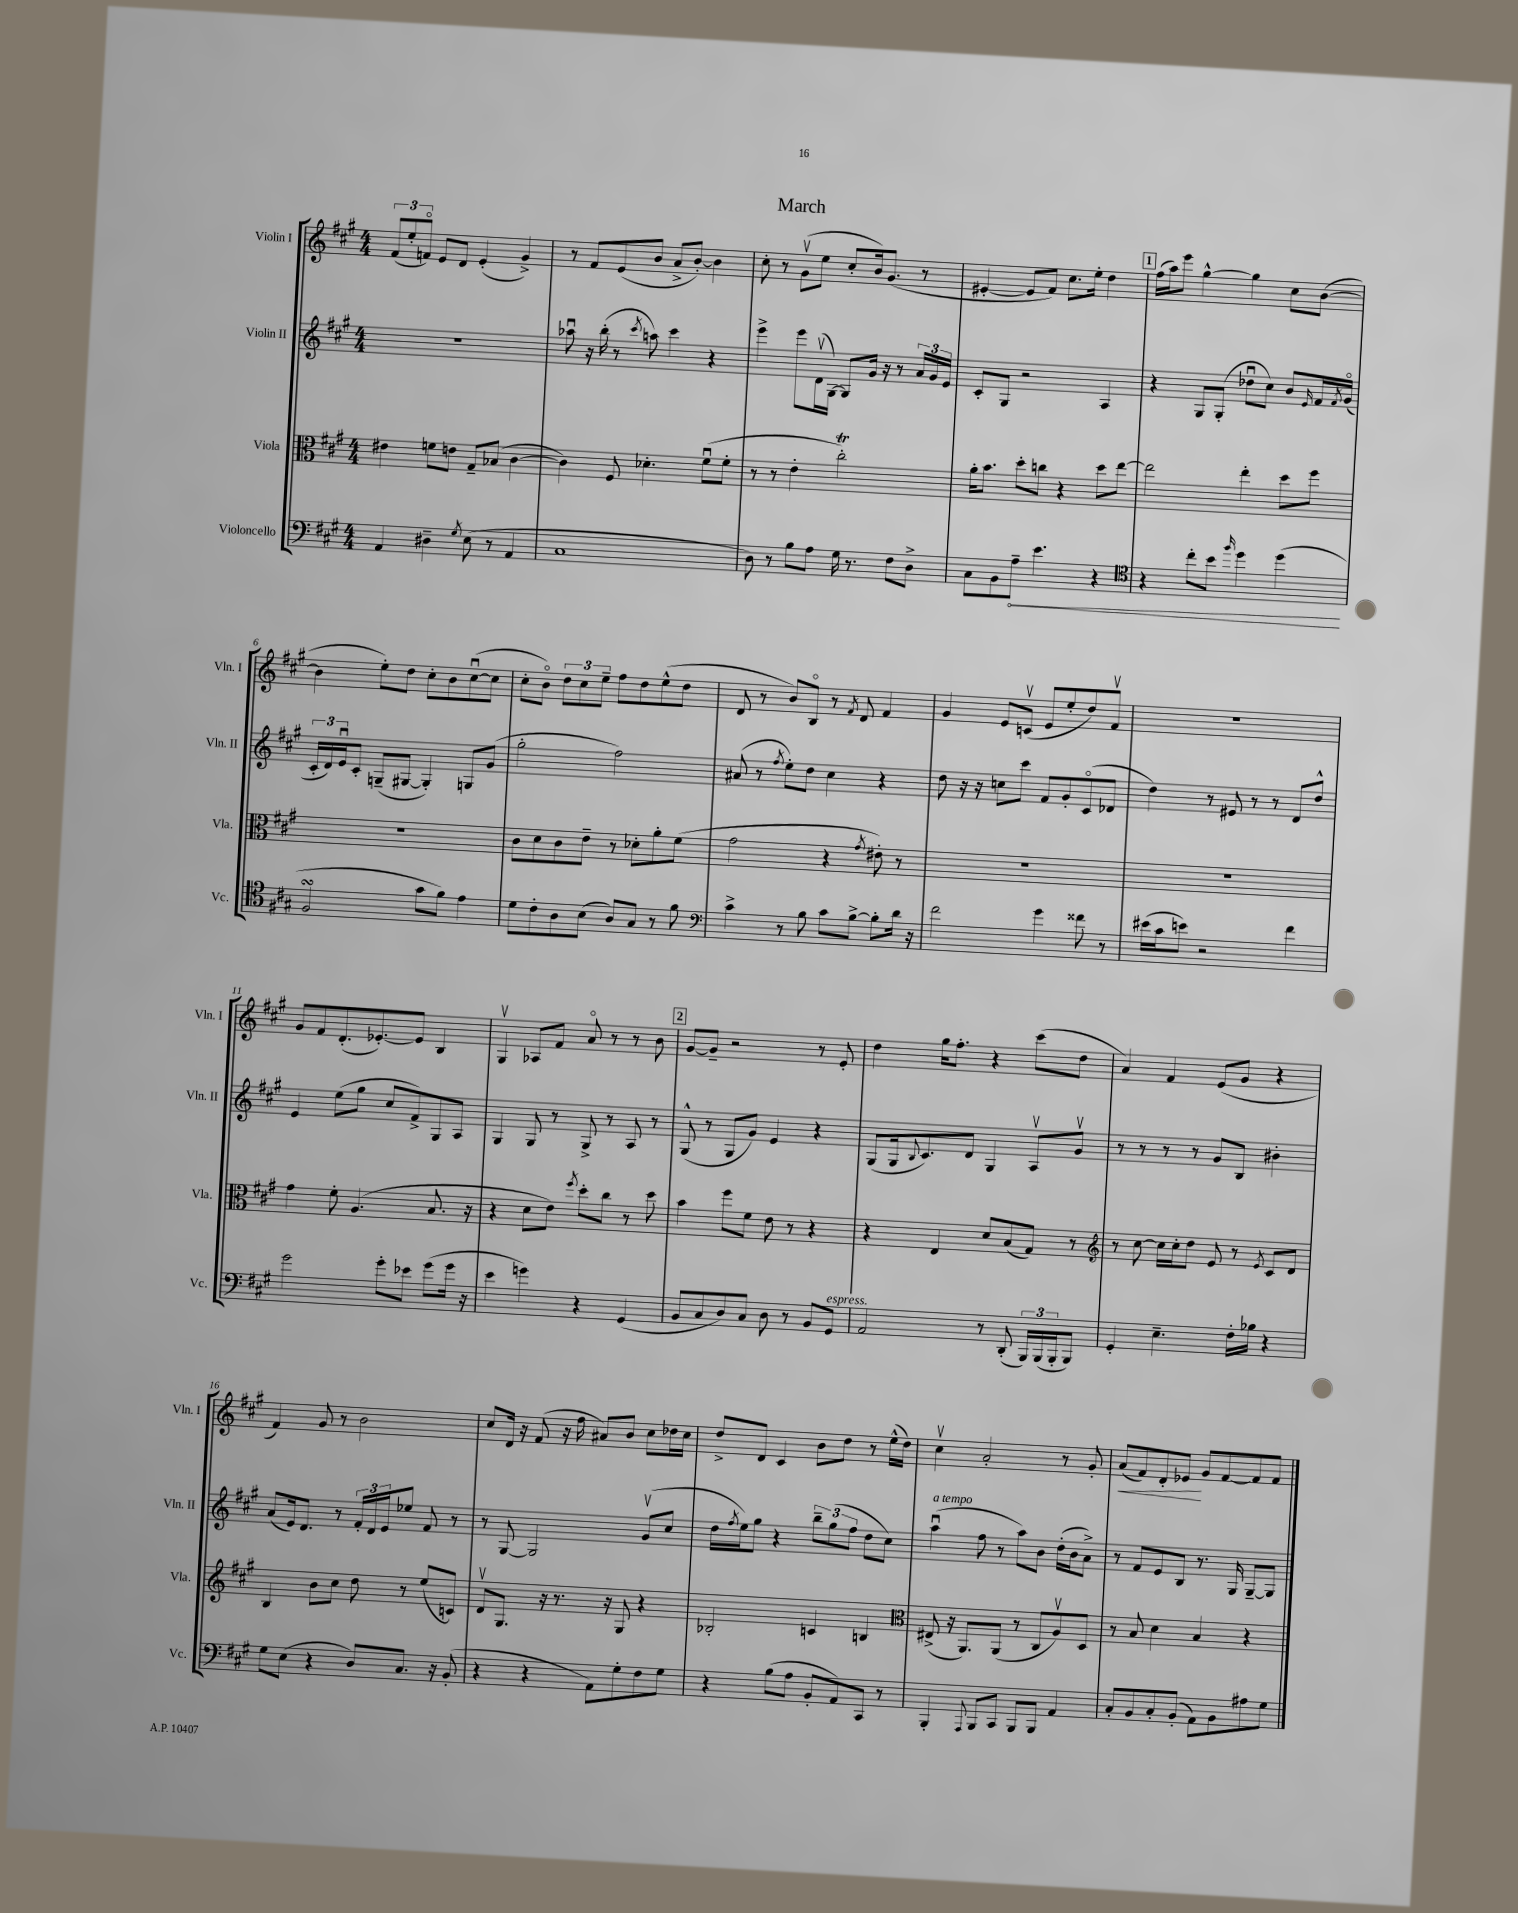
\header { title = "March" }
<<
\new StaffGroup <<
\new Staff = "s0" \with { instrumentName = "Violin I" shortInstrumentName = "Vln. I" } {
    \clef treble \key a \major \numericTimeSignature \time 4/4
    \tuplet 3/2 { fis'8( e''8-. f'8\flageolet) } e'8 d'8 e'4-.( gis'4->) |
    r8 fis'8 e'8( b'8 a'8-> b'8~-.) b'4 |
    cis''8-. r8 gis'8\upbow( e''8 cis''8-. b'16) gis'8.( r8 |
    eis'4~-. eis'8 fis'8) cis''8. e''16-. d''4 |
    \mark \markup { \box "1" } fis''16( a''16) e'''8 gis''4~-^ gis''4 cis''8 b'8~( |
    b'4 e''8-.) d''8 cis''8-. b'8 cis''8~\downbow( cis''8 |
    cis''8-. b'8\flageolet) \tuplet 3/2 { d''8 cis''8 e''8-- } fis''8 d''8 e''8-^( d''8 |
    d'8 r8 b'8) b8\flageolet r8 \acciaccatura { fis'8 } d'8 fis'4 |
    gis'4 e'8 c'8\upbow( e'8 e''8-. d''8) fis'8\upbow |
    R1 |
    gis'8 fis'8 d'8.-.( ees'8.~-.) ees'8 b4 |
    gis4\upbow aes8 fis'8 a'8\flageolet r8 r8 b'8 |
    \mark \markup { \box "2" } gis'8~ gis'8-- r2 r8 e'8-. |
    d''4 gis''16 fis''8.-. r4 cis'''8( d''8 |
    a'4) fis'4 e'8( gis'8 r4 |
    fis'4) gis'8 r8 b'2 |
    cis''8 d'16 r16 fis'8( r16 fis''16 ais'8) b'8 cis''8 des''16 cis''16 |
    d''8-> d'8 cis'4 b'8 d''8 r8 e''16-^( d''16) |
    cis''4\upbow a'2-. r8 gis'8-. |
    a'8\<( fis'8) d'8-. ees'8\! gis'8 fis'8~ fis'8 fis'8 \bar "|." |
}
\new Staff = "s1" \with { instrumentName = "Violin II" shortInstrumentName = "Vln. II" } {
    \clef treble \key a \major \numericTimeSignature \time 4/4
    R1 |
    aes''8\downbow r16 b''16-.( r8 \acciaccatura { cis'''8 } a''8) cis'''4 r4 |
    e'''4-> e'''8 d'16\upbow( gis16~) gis8 gis'16 r16 r8 \tuplet 3/2 { a'16 gis'16 e'16 } |
    cis'8-. gis8 r2 a4 |
    \mark \markup { \box "1" } r4 gis8 gis8-.( des''8\downbow cis''8) b'8 \grace { e'16 } fis'16 \acciaccatura { fis'8 } gis'16\flageolet( |
    \tuplet 3/2 { cis'16-. d'16) e'16\downbow } cis'8-. g8--( gis8~ gis4-.) g8 gis'8( |
    gis''2-. fis''2) |
    ais'8( r8 \acciaccatura { fis''8 } e''8-.) d''8 cis''4 r4 |
    d''8 r16 r16 c''8 cis'''8 fis'8 gis'8-. cis'8\flageolet( des'8 |
    d''4) r8 eis'8 r8 r8 d'8 d''8-^ |
    e'4 e''8( gis''8 cis''8 fis'8->) gis8 a8 |
    gis4 gis8 r8 gis8-> r8 a8 r8 |
    \mark \markup { \box "2" } gis8-^( r8 gis8 gis'8) e'4 r4 |
    gis8( gis16 \appoggiatura { b8 } cis'8.) d'8 gis4 a8\upbow gis'8\upbow |
    r8 r8 r8 r8 gis'8 b8 bis'4-. |
    a'8( e'16) d'8. r8 \tuplet 3/2 { fis'16-. d'16 e'16 } ees''8 fis'8 r8 |
    r8 gis8~ gis2 gis'8\upbow( cis''8 |
    d''16 \acciaccatura { fis''8 } e''16) gis''8 r4 \tuplet 3/2 { b''8-- gis''8( fis''8 } d''8 cis''8) |
    a''4\downbow^\markup { \italic "a tempo" }( fis''8 r8 a''8) b'8 d''16-.( b'16 a'8->) |
    r8 fis'8 e'8 b8 r8. gis16 gis8~-- gis8 \bar "|." |
}
\new Staff = "s2" \with { instrumentName = "Viola" shortInstrumentName = "Vla." } {
    \clef alto \key a \major \numericTimeSignature \time 4/4
    eis'4 f'8 e'8 gis8-- bes8( cis'4~ |
    cis'4) fis8 des'4.-. fis'8\downbow( fis'8-. |
    r8 r8 e'4-. cis''2-.\trill) |
    a'16-. b'8. d''8-. c''8 r4 d''8 e''8~ |
    \mark \markup { \box "1" } e''2 e''4-. d''8 fis''8 |
    r1 |
    cis'8 d'8 cis'8 e'8-- r8 des'8-. a'8-. fis'8( |
    gis'2 r4 \acciaccatura { gis'8 } eis'8-.) r8 |
    R1 |
    R1 |
    gis'4 fis'8-. a4.( b8. r16 |
    r4 d'8 e'8) \acciaccatura { fis''8 } d''8-. cis''8 r8 d''8 |
    \mark \markup { \box "2" } b'4 fis''8 fis'8 e'8 r8 r4 |
    r4 e4 d'8 b8( gis8) r8 |
    \clef treble r8 cis''8~ cis''16 cis''16-. d''8 e'8 r8 \acciaccatura { e'8 } cis'8 d'8 |
    b4 b'8 cis''8 d''8 r8 e''8( c'8) |
    d'8\upbow gis8. r16 r8. r16 gis8 r4 |
    bes2-. c'4 b4 |
    \clef alto eis8->( r16 a,8.) a,8( r8 cis8 a8\upbow) d8 |
    r8 b8 d'4 b4 r4 \bar "|." |
}
\new Staff = "s3" \with { instrumentName = "Violoncello" shortInstrumentName = "Vc." } {
    \clef bass \key a \major \numericTimeSignature \time 4/4
    a,4 dis4-- \acciaccatura { gis8 } e8( r8 a,4 |
    cis1 |
    d8) r8 b8 a8 gis16 r8. fis8 d8-> |
    cis8 b,8 \once \override Hairpin.circled-tip = ##t a8--\< e'4. r4 |
    \mark \markup { \box "1" } \clef tenor r4 cis''8-. b'8 \grace { fis''16 } d''4 d''4\!( |
    fis2\turn gis'8 fis'8) e'4 |
    d'8 cis'8-. a8 b8( a8) gis8 r8 fis'8 |
    \clef bass cis'4-> r8 b8 cis'8 b8~-> b8-. d'16 r16 |
    fis'2 gis'4 fisis'8 r8 |
    eis'16( cis'16 e'8) r2 fis'4 |
    gis'2 gis'8-. ees'8 gis'8( gis'16 r16 |
    e'4 g'4) r4 gis,4( |
    \mark \markup { \box "2" } b,8 cis8 d8) cis8 d8 r8 b,8 gis,8^\markup { \italic "espress." } |
    a,2 r8 d,8-.( \tuplet 3/2 { b,,16) b,,16( b,,16-. } b,,8) |
    gis,4-. e4.-- fis16-. bes16 r4 |
    gis8 e8( r4 d8) cis8. r16 b,8-.( |
    r4 r4 a,8) gis8-. fis8 gis8 |
    r4 b8( a8 b,8-. a,8) cis,8 r8 |
    b,,4-. \appoggiatura { a,,8 } b,,8 cis,8 b,,8 b,,8 a,4 |
    cis8-. b,8 cis8-. b,8-.( a,8) b,8 ais8 gis8 \bar "|." |
}
>>
>>
